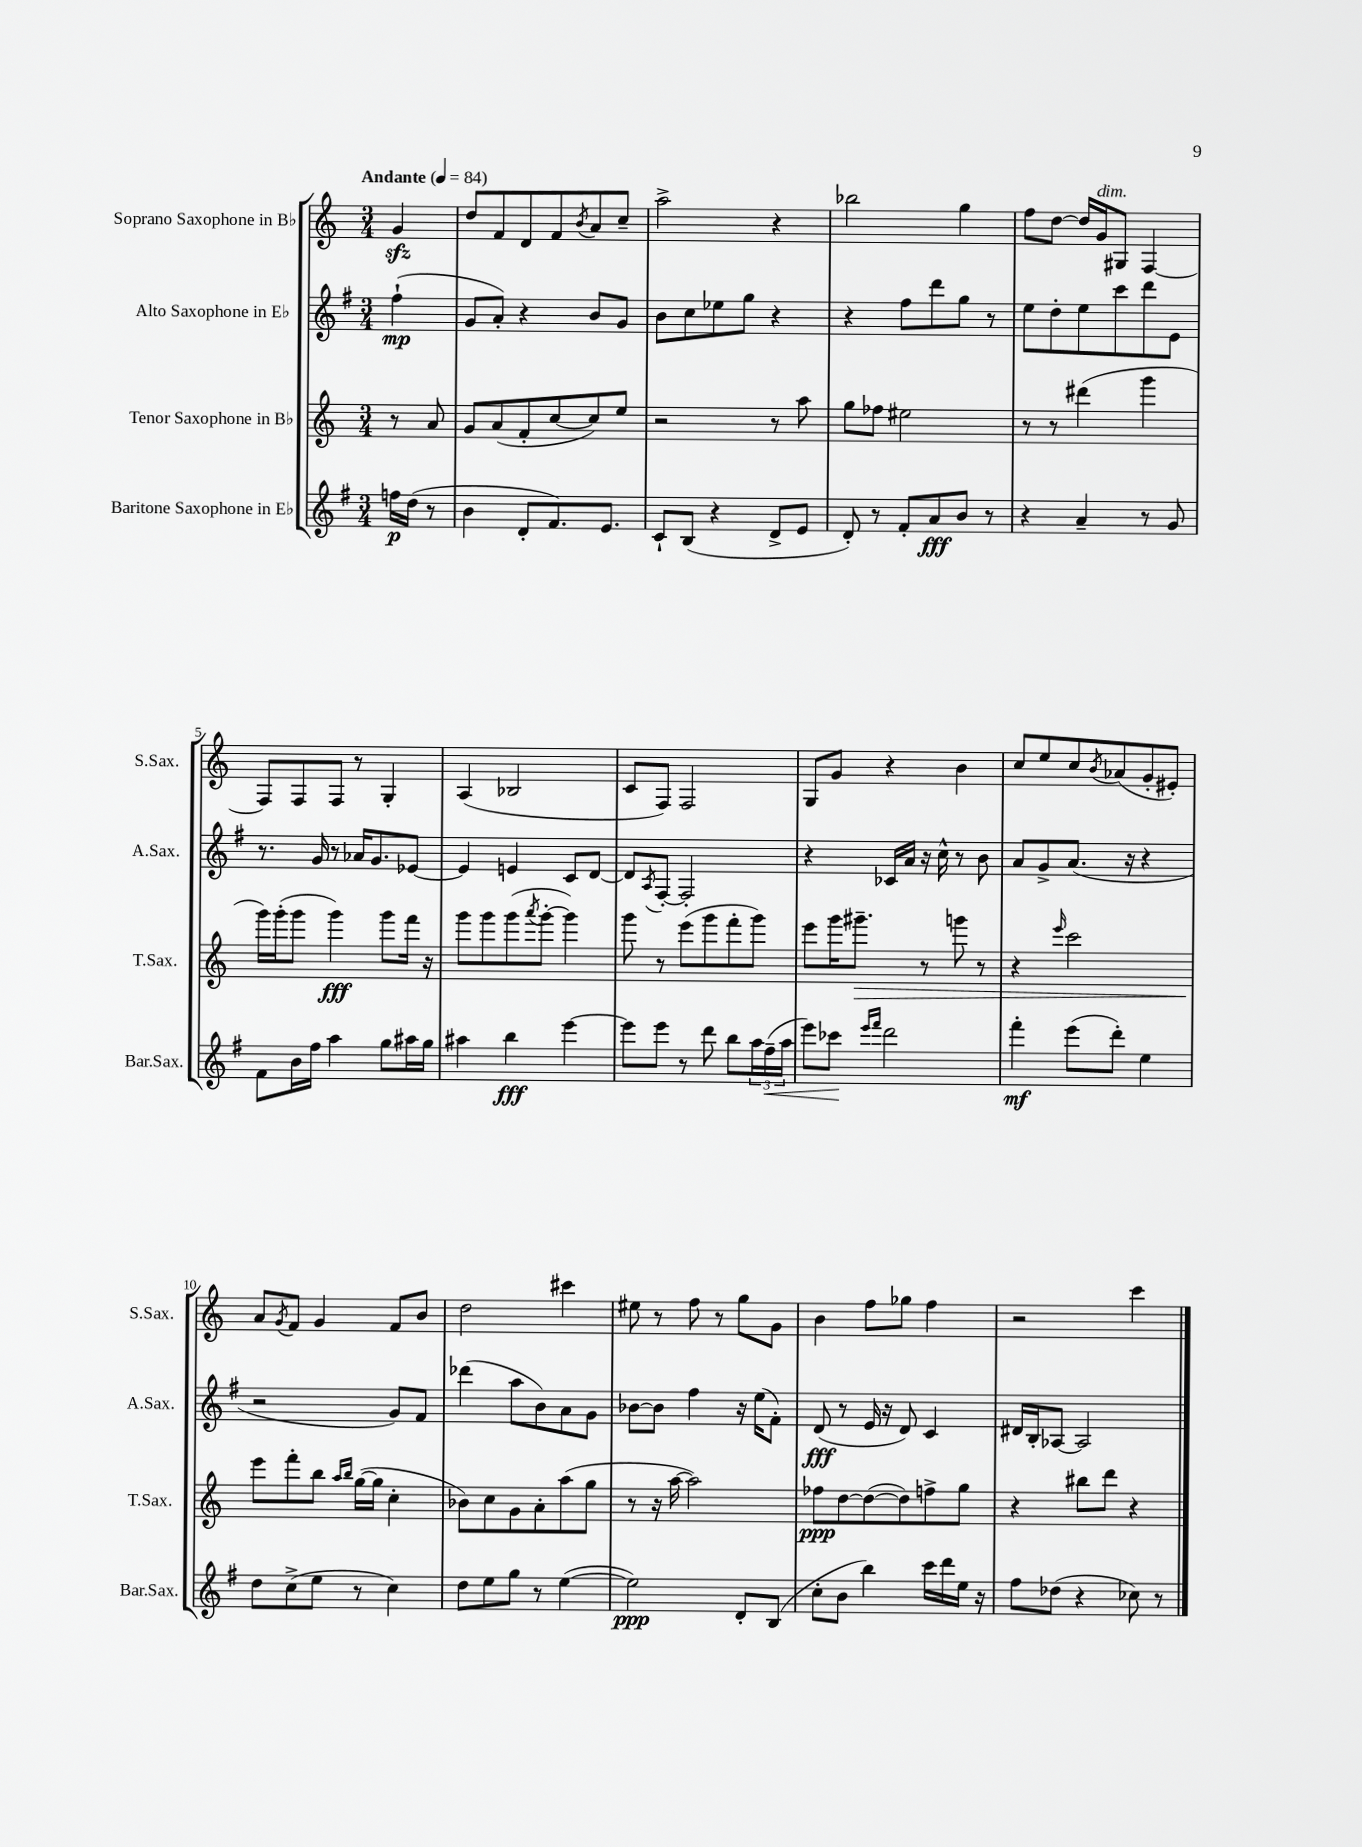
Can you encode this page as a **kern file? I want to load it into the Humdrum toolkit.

**kern	**kern	**kern	**kern
*staff4	*staff3	*staff2	*staff1
*clefG2	*clefG2	*clefG2	*clefG2
*k[f#]	*k[]	*k[f#]	*k[]
*M3/4	*M3/4	*M3/4	*M3/4
*MM84	*MM84	*MM84	*MM84
16ff	8r	(4ff#`	4g
(16dd	.	.	.
8r	8a	.	.
=	=	=	=
4b	8g	8g	8dd
.	(8a	8a')	8f
8d'	8f'	4r	8d
8.f#)	[8cc	.	8f
.	.	.	8qb
.	8cc])	8b	8a
8.e	.	.	.
.	8ee	8g	8cc~
=	=	=	=
8c`	2r	8b	2aa^
(8B	.	8cc	.
4r	.	8ee-	.
.	.	8gg	.
8d^	8r	4r	4r
8e	8aa	.	.
=	=	=	=
8d')	8gg	4r	2bb-
8r	8ff-	.	.
8f#'	2ee#	8ff#	.
8a	.	8ddd	.
8b	.	8gg	4gg
8r	.	8r	.
=	=	=	=
4r	8r	8ee	8ff
.	8r	8dd'	[8dd
4a~	(4ddd#	8ee	16dd]
.	.	.	16g
.	.	8ccc	8G#
8r	4ggg	8ddd	[4F
8g	.	8e	.
=	=	=	=
8f#	16ggg)	8.r	8F]
.	(16ggg'	.	.
16b	8ggg	.	8F
16ff#	.	16g	.
4aa	4ggg)	8r	8F
.	.	16a-	8r
.	.	8.g	.
8gg	8ggg	.	4G'
16aa#	16fff	[8e-	.
16gg	16r	.	.
=	=	=	=
4aa#	8ggg	4e-]	(4A
.	8ggg	.	.
4bb	(8ggg	4e	2B-
.	8qaaa	.	.
.	[8ggg'	.	.
[4eee	4ggg])	8c	.
.	.	[8d	.
=	=	=	=
8eee]	8ggg	8d]	8c
.	.	8qA	.
8eee	8r	[8F#'	8F)
8r	(8eee	2F#']	2F
8ddd	8ggg	.	.
8bb	8fff'	.	.
24aa	8ggg)	.	.
(24ff#~	.	.	.
24aa	.	.	.
=	=	=	=
8eee)	8eee	4r	8G
8ccc-	16ggg	.	8g
.	8.ggg#~	.	.
16qqeee	.	.	.
16qqfff#	.	.	.
2ddd	.	16c-	4r
.	.	16a	.
.	8r	16r	.
.	.	16cc^^	.
.	8ggg	8r	4b
.	8r	8b	.
=	=	=	=
4fff#'	4r	8a	8cc
.	.	8g^	8ee
.	16qqeee	.	.
(8eee	2ccc	(8.a	8cc
.	.	.	8qb
8ddd')	.	.	(8a-
.	.	16r	.
4ee	.	4r	8g'
.	.	.	8e#')
=	=	=	=
8dd	8eee	2r	8a
.	.	.	8qg
(8cc^	8fff'	.	8f
8ee	8bb	.	4g
.	16qqaa	.	.
.	16qqbb	.	.
8r	([16gg	.	.
.	16gg]	.	.
4cc)	4cc'	8g)	8f
.	.	8f#	8b
=	=	=	=
8dd	8b-)	(4ddd-	2dd
8ee	8cc	.	.
8gg	8g	8aa	.
8r	8a'	8b)	.
([4ee	(8aa	8a	4ccc#
.	8gg	8g	.
=	=	=	=
2ee])	8r	[8b-	8ee#
.	16r	8b-]	8r
.	[16aa	.	.
.	2aa])	4ff#	8ff
.	.	.	8r
8d'	.	16r	8gg
.	.	(16ee	.
(8B	.	8f#')	8g
=	=	=	=
8cc'	8ff-	(8d	4b
8b	[8dd	8r	.
4bb)	(8dd_	16e	8ff
.	.	16r	.
.	8dd])	8d)	8gg-
16ccc	8ff^	4c	4ff
16ddd	.	.	.
16ee	8gg	.	.
16r	.	.	.
=	=	=	=
8ff#	4r	16d#	2r
.	.	16B'	.
(8dd-	.	[8A-	.
4r	8bb#	2A-]	.
.	8ddd	.	.
8cc-)	4r	.	4ccc
8r	.	.	.
==	==	==	==
*-	*-	*-	*-
